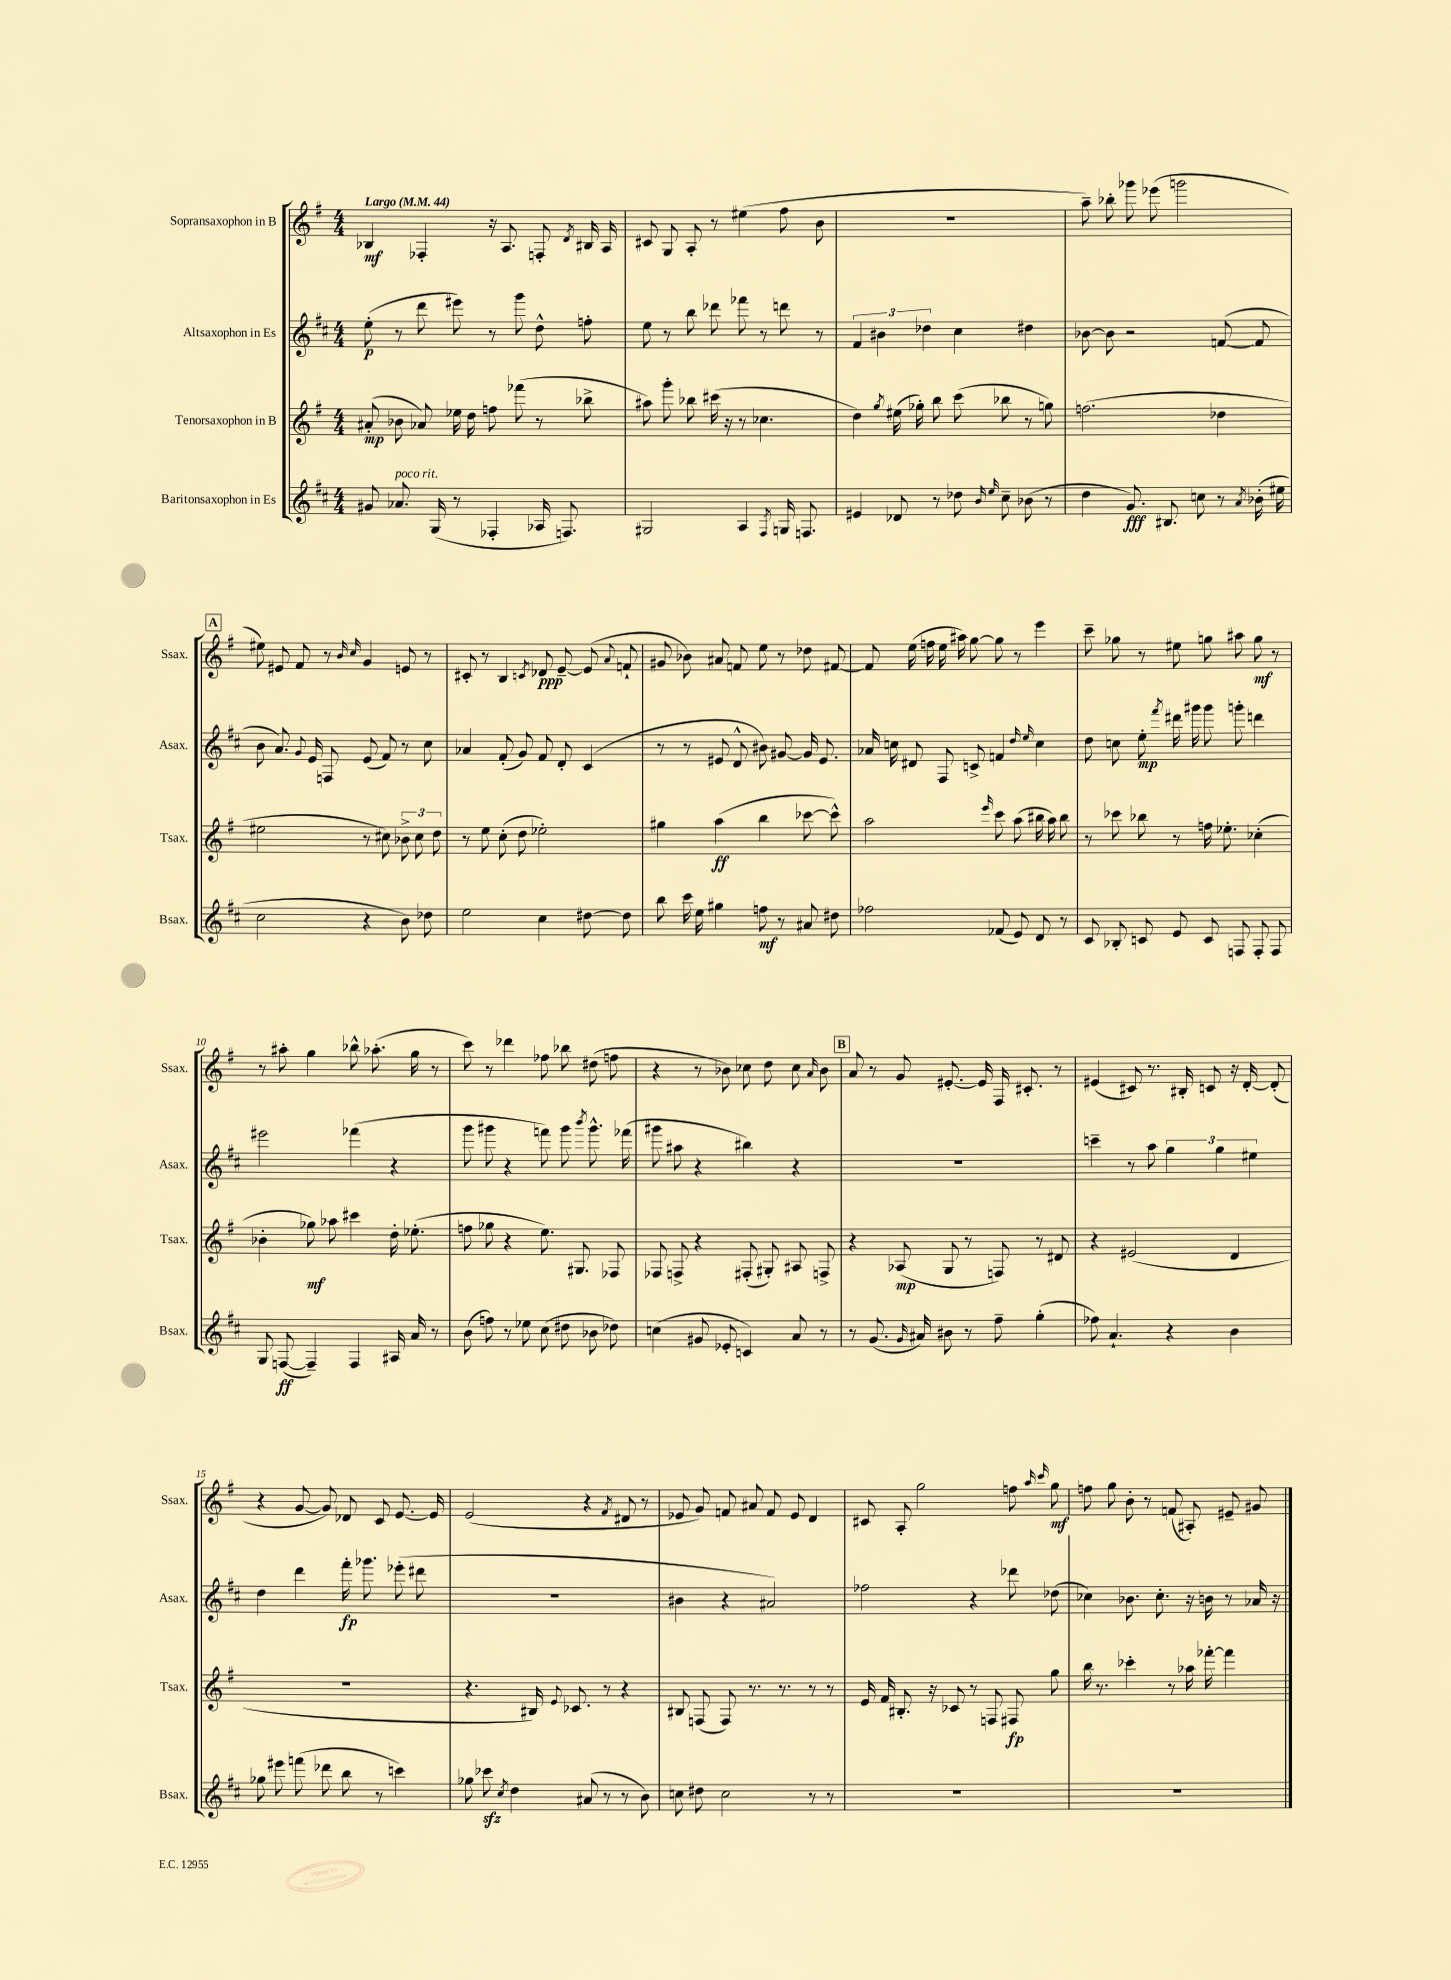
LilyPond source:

<<
\new StaffGroup <<
\new Staff = "s0" \with { instrumentName = "Sopransaxophon in B" shortInstrumentName = "Ssax." } {
    \clef treble \key g \major \numericTimeSignature \time 4/4 \tempo "Largo" 4 = 44
    \autoBeamOff bes4\mf fes4-. r16 a8. f8-. \acciaccatura { d'8 } bis16 a16 |
    cis'8 g8 a8-. r8 eis''4( fis''8 b'8 |
    R1 |
    a''8--) bes''8-. ges'''8 ees'''8( g'''2 |
    \mark \markup { \box "A" } eis''8) eis'8 fis'8 r8 \grace { b'16 c''16 } g'4 e'8 r8 |
    cis'8-. r8 b4 \acciaccatura { c'8 } des'8\ppp e'8~-- e'8( \appoggiatura { a'8 } f'8-! |
    gis'8 bes'8) ais'8 f'8 e''8 r8 des''8 fis'8~ |
    fis'8 e''16( f''16 e''16 ais''16) g''8~ g''8 r8 e'''4 |
    c'''8-- ges''8 r8 eis''8 g''8 ais''8 g''8\mf r8 |
    r8 ais''8-. g''4 bes''8-^ aes''8.-.( g''16 r8 |
    c'''8) r8 des'''4 fes''8 bes''8 dis''8( f''8 |
    r4 r8 bes'8) ces''8 d''8 ces''8 \grace { a'16 } bes'8 |
    \mark \markup { \box "B" } a'8 r8 g'8 eis'8.~-. eis'16 fis16 cis'8.-. r8 |
    eis'4( cis'8) r8. bis16-. c'8 r16 d'16~-. d'8-.( |
    r4 g'8~ g'8) des'8 c'8 e'8.~ e'16 |
    e'2( r4 \acciaccatura { fis'8 } dis'8 r8 |
    ees'8 g'8) f'8 ais'8 f'8 ees'8 d'4 |
    cis'8 a8-. g''2 f''8 \grace { a''16 c'''16 } g''8\mf |
    f''8 g''8 b'8-. r8 f'8( ais8-.) eis'8-- gis'8 \bar "|." |
}
\new Staff = "s1" \with { instrumentName = "Altsaxophon in Es" shortInstrumentName = "Asax." } {
    \clef treble \key d \major \numericTimeSignature \time 4/4
    \autoBeamOff e''8-.\p( r8 d'''8 eis'''8) r8 g'''8 d''8-^ f''8-. |
    e''8 r8 b''8 des'''8 fes'''8 r8 d'''8 r8 |
    \tuplet 3/2 { fis'4 bis'4 des''4 } cis''4 dis''4 |
    bes'8~ bes'8 r2 f'8~( f'8 |
    \mark \markup { \box "A" } b'8 a'8.) \appoggiatura { g'8 } e'16 f8 e'8( fis'8) r8 cis''8 |
    aes'4 fis'8-.( g'8) fis'8 d'8-. cis'4( |
    r8 r8 eis'8 d'8-^ bis'8) gis'8~ gis'16 eis'8. |
    aes'16 c''16 dis'8 fis8 c'8-> f'4 \grace { d''16 e''16 } c''4 |
    d''8 c''8 e''8-.\mp \acciaccatura { fis'''8 } dis'''16 gis'''16 gis'''8 g'''8-. d'''4 |
    eis'''2 fes'''4( r4 |
    g'''8 gis'''8 r4 f'''8) gis'''8 \acciaccatura { b'''8 } gis'''8.-^ fes'''16( |
    gis'''8 ais''8 r4 bis''4) r4 |
    \mark \markup { \box "B" } R1 |
    c'''4-- r8 a''8 \tuplet 3/2 { g''4 g''4 eis''4 } |
    d''4 d'''4 fis'''16-.\fp ges'''8. ees'''8-.( dis'''8 |
    R1 |
    bis'4 r4 ais'2) |
    fes''2 r4 des'''8 des''8( |
    ces''4) bes'8. ces''8.-. r16 b'16 r8 aes'16 r16 \bar "|." |
}
\new Staff = "s2" \with { instrumentName = "Tenorsaxophon in B" shortInstrumentName = "Tsax." } {
    \clef treble \key g \major \numericTimeSignature \time 4/4
    \autoBeamOff ais'8-.\mp( bes'8 aes'8) ees''16 d''16 f''8 fes'''8( r8 bes''8-> |
    ais''8) g'''8-. bes''8 cis'''16( r16 r8 ces''4. |
    d''4) \acciaccatura { g''8 } eis''16( ges''16-.) b''8 c'''8( bes''8 r8 g''8) |
    f''2.( des''4 |
    \mark \markup { \box "A" } eis''2 r8 cis''8) \tuplet 3/2 { bes'8-> cis''8 d''8 } |
    r8 e''8 c''8-.( d''8 ees''2-.) |
    gis''4 a''4\ff( b''4 ces'''8~ ces'''8-^) |
    a''2 \grace { e'''16 } c'''8 a''8( bis''16 a''16) bis''8 |
    r8 ces'''8 bes''8 r8 f''16 ees''8.-. ces''4-.( |
    bes'4-. ges''8\mf) aes''8 cis'''4 d''16-. ees''8.-.( |
    f''8 ges''8 r4 e''8.) gis8. fes8 |
    fes8 f8-> r4 fis8-.( gis8-.) ais8 f8-> |
    \mark \markup { \box "B" } r4 aes8\mp( g8 r8 f8) r8 dis'8 |
    r4 eis'2( d'4 |
    R1 |
    r4. bis16) \appoggiatura { e'8 } ces'8. r8 r4 |
    bis8 f8( f8) r8. r8. r8 r8 |
    e'16 fis'16 bis8.-. r16 ces'8 r8 f8 fis8\fp g''8 |
    b''16 r8. ces'''4-. r8 aes''16 fes'''16~-. fes'''4 \bar "|." |
}
\new Staff = "s3" \with { instrumentName = "Baritonsaxophon in Es" shortInstrumentName = "Bsax." } {
    \clef treble \key d \major \numericTimeSignature \time 4/4
    \autoBeamOff gis'8 aes'8.^\markup { \italic "poco rit." } g16( r8 fes4-. aes16 f8.) |
    gis2 a4 \acciaccatura { fis8 } g16 f8. |
    eis'4 des'8 r8 des''8 \grace { b'16 e''16 } cis''8-- bes'8( r8 |
    d''4 g'8.\fff) bis8. c''8 r8 \acciaccatura { a'8 } bes'16-.( eis''16 |
    \mark \markup { \box "A" } cis''2 r4 b'8) des''8 |
    e''2 cis''4 dis''8~ dis''8 |
    b''8 cis'''16 e''16 gis''4 f''8\mf r8 ais'8 dis''8 |
    fes''2 fes'8( e'8) d'8 r8 |
    cis'8 bes8-. c'8 e'8 c'8 f8 f8-. f8 |
    g8 f8~\ff( f4--) f4 ais16 a'16 r8 |
    b'8( f''8) r8 ees''8 cis''8( dis''8 bes'8 des''8) |
    c''4( gis'8 ees'8-. c'4) a'8 r8 |
    \mark \markup { \box "B" } r8 g'8.( \grace { g'16 } ais'16) bis'8 r8 fis''8-- g''4-.( |
    fes''8) a'4.-! r4 b'4 |
    ges''8 eis'''8 f'''8( des'''8 b''8 r8 c'''4) |
    ges''8 ces'''8\sfz \acciaccatura { cis''8 } d''4 ais'8( r8 r8 b'8) |
    c''8 dis''8 c''2 r8 r8 |
    R1 |
    R1 \bar "|." |
}
>>
>>
